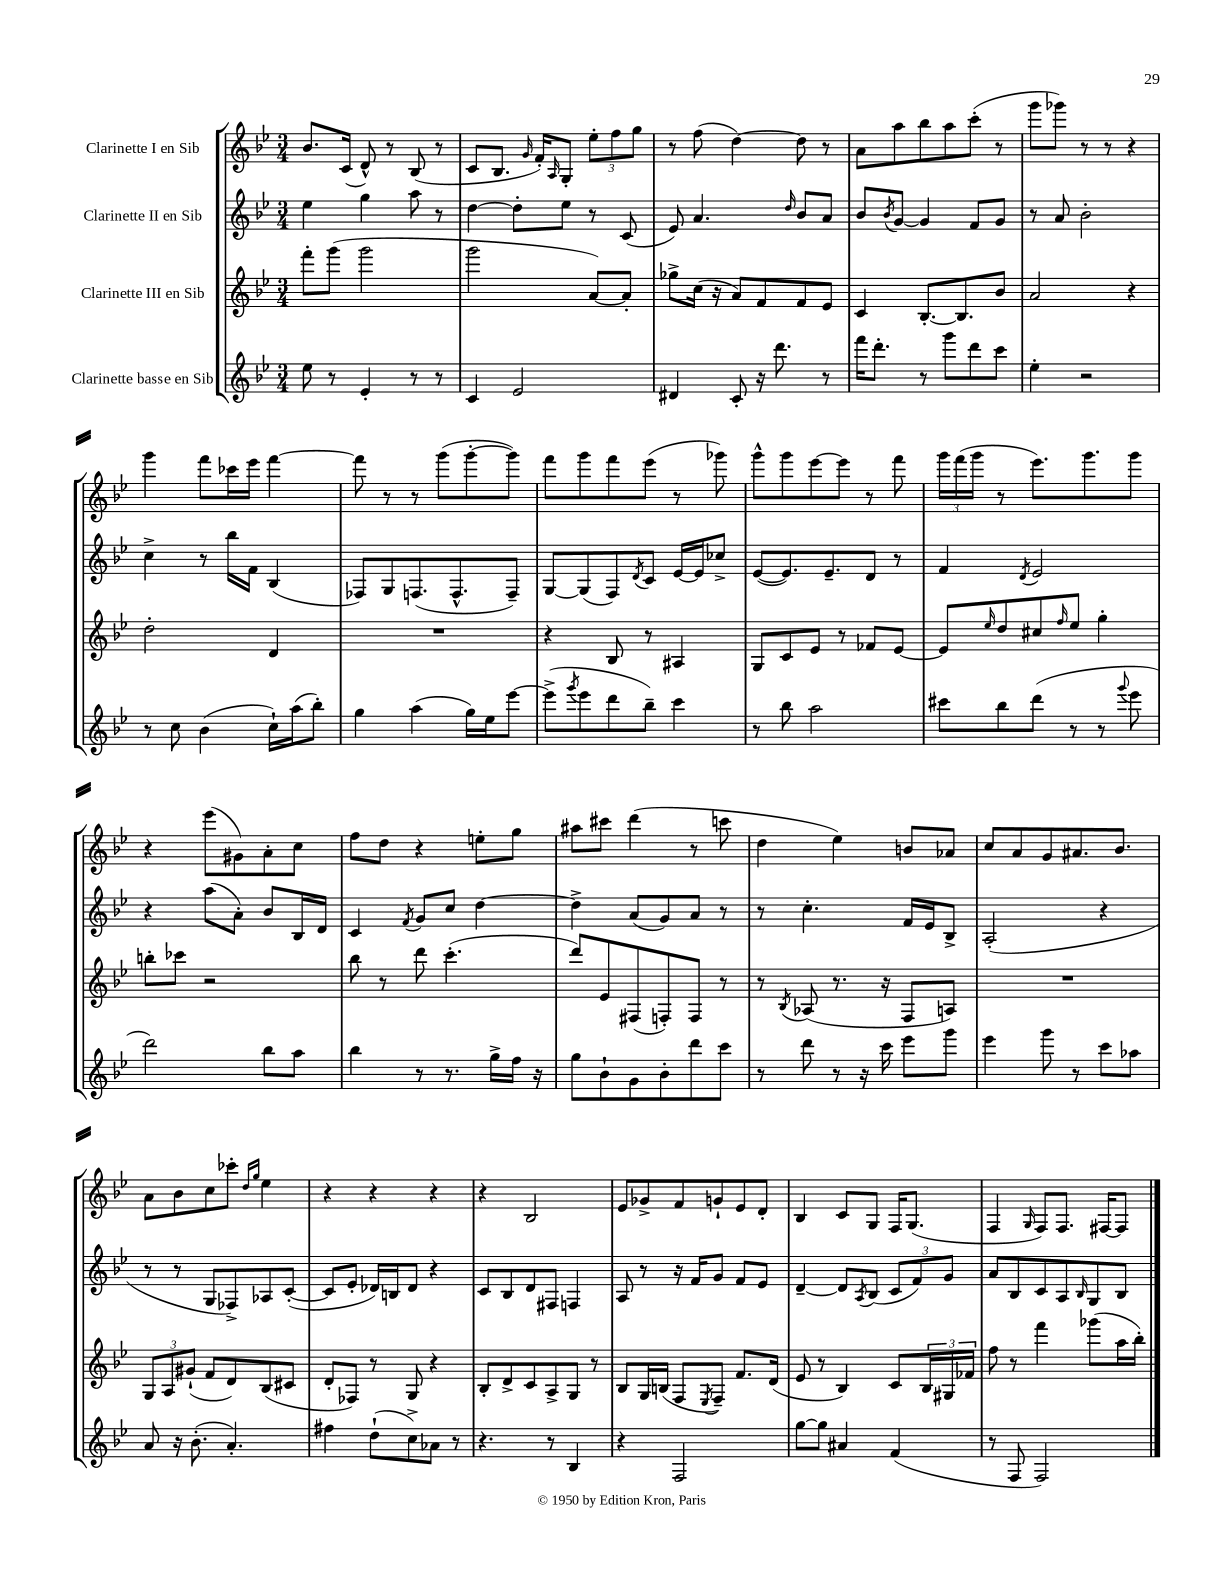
<<
\new StaffGroup <<
\new Staff = "s0" \with { instrumentName = "Clarinette I en Sib" } {
    \clef treble \key bes \major \numericTimeSignature \time 3/4
    bes'8. c'16( d'8-^) r8 bes8( r8 |
    c'8 bes8. \grace { g'16 } f'16-.) \grace { a16 } g8-. \tuplet 3/2 { ees''8-. f''8 g''8 } |
    r8 f''8( d''4~) d''8 r8 |
    a'8 a''8 bes''8 a''8 c'''8-.( r8 |
    g'''8 ges'''8) r8 r8 r4 |
    g'''4 f'''8 ces'''16 ees'''16 f'''4~ |
    f'''8 r8 r8 g'''8( g'''8~-. g'''8) |
    f'''8 g'''8 f'''8 ees'''8( r8 ges'''8) |
    g'''8-^ g'''8 ees'''8~ ees'''8 r8 f'''8 |
    \tuplet 3/2 { g'''16 f'''16( g'''16 } r8 ees'''8.) g'''8. g'''8 |
    r4 ees'''8( gis'8) a'8-. c''8 |
    f''8 d''8 r4 e''8-. g''8 |
    ais''8 cis'''8 d'''4( r8 c'''8 |
    d''4 ees''4) b'8 aes'8 |
    c''8 a'8 g'8 ais'8. bes'8. |
    a'8 bes'8 c''8 ces'''8-. \grace { d''16 g''16 } ees''4 |
    r4 r4 r4 |
    r4 bes2 |
    ees'8 ges'8-> f'8 g'8-! ees'8 d'8-. |
    bes4 c'8 g8 f16 g8.( |
    f4 \grace { g16 } f8) f8. fis16~ fis8 \bar "|." |
}
\new Staff = "s1" \with { instrumentName = "Clarinette II en Sib" } {
    \clef treble \key bes \major \numericTimeSignature \time 3/4
    ees''4 g''4 a''8 r8 |
    d''4~ d''8-. ees''8 r8 c'8( |
    ees'8) a'4. \grace { d''16 } bes'8 a'8 |
    bes'8 \acciaccatura { bes'8 } g'8~ g'4 f'8 g'8 |
    r8 a'8 bes'2-. |
    c''4-> r8 bes''16 f'16 bes4( |
    fes8) g8 f8.( f8.-^ f8--) |
    g8~ g8( f8) \acciaccatura { d'8 } c'8 ees'16~ ees'16 ces''8-> |
    ees'8~( ees'8.) ees'8.-- d'8 r8 |
    f'4 \acciaccatura { d'8 } ees'2 |
    r4 a''8( a'8-.) bes'8 bes16 d'16 |
    c'4 \acciaccatura { f'8 } g'8 c''8 d''4~ |
    d''4-> a'8( g'8) a'8 r8 |
    r8 c''4.-. f'16 ees'16 bes8-> |
    a2-.( r4 |
    r8 r8 g8 fes8->) aes8 c'8~-.( |
    c'8 ees'8-. des'16) b16 des'8 r4 |
    c'8 bes8 d'8 fis8 f4 |
    a8 r8 r16 f'16 g'8 f'8 ees'8 |
    d'4~-- d'8 \acciaccatura { a8 } bes8( \tuplet 3/2 { c'8 f'8) g'8 } |
    a'8 bes8 c'8 a8 \grace { bes16 } g8 bes8 \bar "|." |
}
\new Staff = "s2" \with { instrumentName = "Clarinette III en Sib" } {
    \clef treble \key bes \major \numericTimeSignature \time 3/4
    f'''8-. g'''8( g'''2 |
    g'''2 a'8~) a'8-. |
    ges''8-> c''16( r16 a'8) f'8 f'8 ees'8 |
    c'4 bes8.~-. bes8. bes'8 |
    a'2 r4 |
    d''2-. d'4 |
    R2. |
    r4 bes8 r8 ais4 |
    g8 c'8 ees'8 r8 fes'8 ees'8~ |
    ees'8 \grace { ees''16 } d''8 cis''8 \grace { f''16 } ees''8 g''4-. |
    b''8-. ces'''8 r2 |
    bes''8 r8 d'''8 c'''4.-.( |
    d'''8) ees'8 fis8( f8-.) f8 r8 |
    r8 \acciaccatura { bes8 } aes8( r8. r16 f8 a8) |
    R2. |
    \tuplet 3/2 { g8 a8 gis'8-!( } f'8 d'8) bes8( cis'8 |
    d'8-. fes8) r8 g8 r4 |
    bes8-. d'8-> c'8 a8-> g8 r8 |
    bes8 g16 b16( f8 \acciaccatura { ees8 } f8--) f'8. d'16( |
    ees'8 r8 bes4) c'8 \tuplet 3/2 { bes16 gis16 fes'16 } |
    f''8 r8 f'''4 ges'''8( a''16 bes''16-.) \bar "|." |
}
\new Staff = "s3" \with { instrumentName = "Clarinette basse en Sib" } {
    \clef treble \key bes \major \numericTimeSignature \time 3/4
    ees''8 r8 ees'4-. r8 r8 |
    c'4 ees'2 |
    dis'4 c'8-. r16 d'''8. r8 |
    f'''16 d'''8.-. r8 g'''8 d'''8 c'''8 |
    ees''4-. r2 |
    r8 c''8 bes'4( c''16-!) a''16( bes''8-.) |
    g''4 a''4( g''16) ees''16 ees'''8~ |
    ees'''8->( \acciaccatura { g'''8 } ees'''8 d'''8 bes''8--) c'''4 |
    r8 bes''8 a''2 |
    cis'''8 bes''8 d'''8( r8 r8 \appoggiatura { g'''8 } ees'''8 |
    d'''2) bes''8 a''8 |
    bes''4 r8 r8. g''16-> f''16 r16 |
    g''8 bes'8-! g'8 bes'8-. d'''8 c'''8 |
    r8 d'''8 r8 r16 c'''16 ees'''8 g'''8 |
    ees'''4 g'''8 r8 c'''8 aes''8 |
    a'8 r16 bes'8.-.( a'4.-.) |
    fis''4 d''8-!( c''8->) aes'8 r8 |
    r4. r8 bes4 |
    r4 f2 |
    g''8~ g''8 ais'4 f'4( |
    r8 f8 f2) \bar "|." |
}
>>
>>
\layout { \context { \Score \remove "Bar_number_engraver" } }
